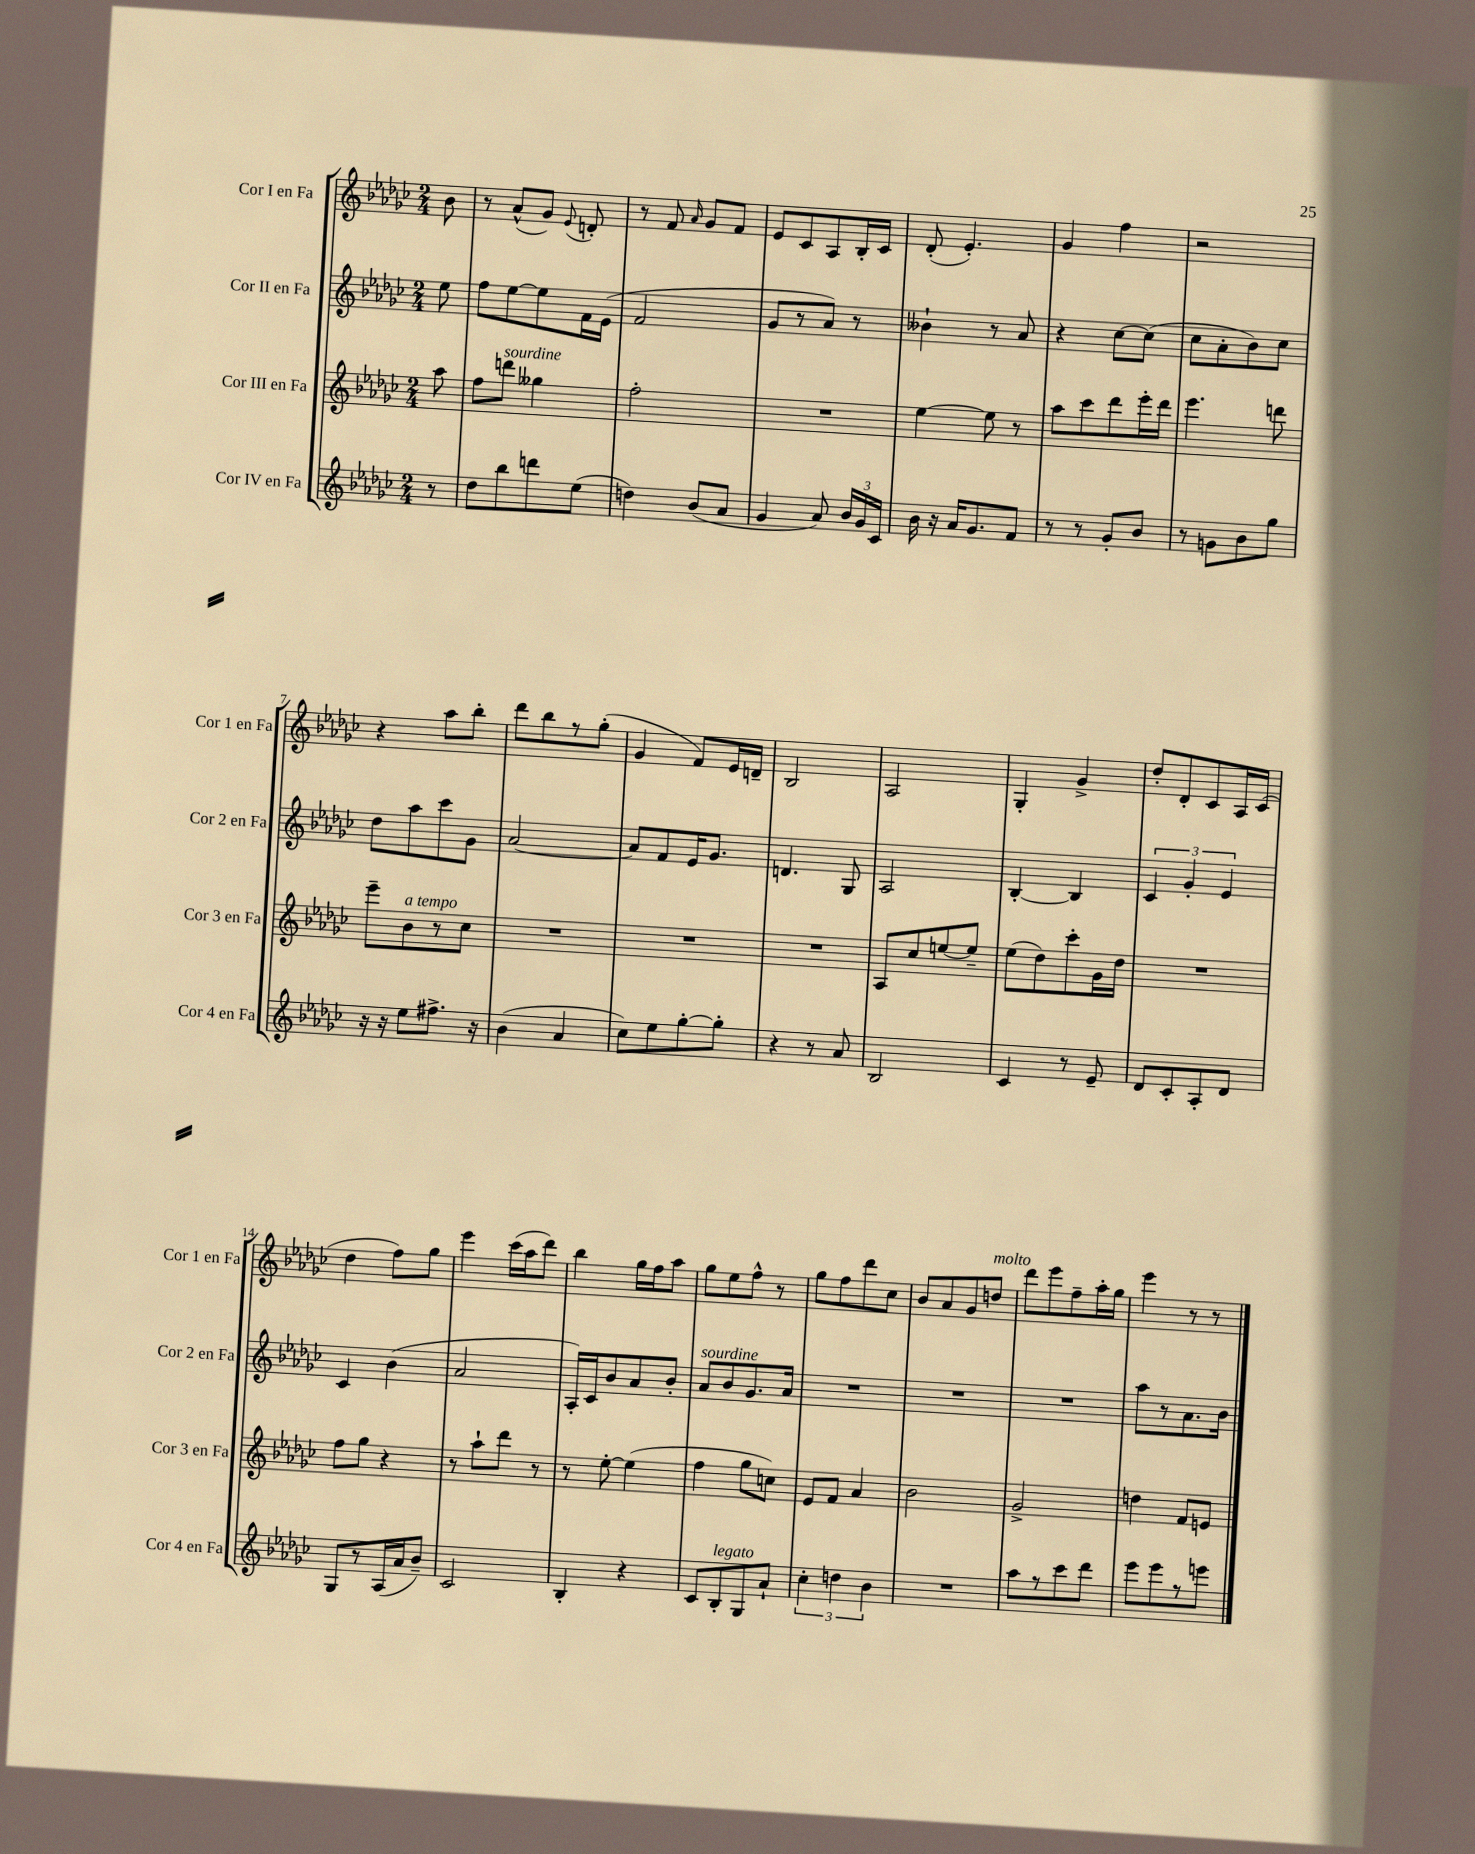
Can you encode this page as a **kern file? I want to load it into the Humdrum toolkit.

**kern	**kern	**kern	**kern
*part4	*part3	*part2	*part1
*staff4	*staff3	*staff2	*staff1
*I"Cor IV en Fa	*I"Cor III en Fa	*I"Cor II en Fa	*I"Cor I en Fa
*I'Cor 4 en Fa	*I'Cor 3 en Fa	*I'Cor 2 en Fa	*I'Cor 1 en Fa
*clefG2	*clefG2	*clefG2	*clefG2
*k[b-e-a-d-g-c-]	*k[b-e-a-d-g-c-]	*k[b-e-a-d-g-c-]	*k[b-e-a-d-g-c-]
*M2/4	*M2/4	*M2/4	*M2/4
=	=	=	=
8r	8aa-\	8ee-\	8b-\
=1	=1	=1	=1
8dd-\L	8ff\L	8ff\L	8r
!	!LO:TX:a:i:t=sourdine	!	!
8bb-\	8dddn\J	[8ee-\	(8a-^^/L
8dddn\	4gg--X\	8ee-\]	8g-/J)
.	.	.	8qqe-/
(8ee-\J	.	16f\L	8dn'/
.	.	(16e-\JJ	.
=2	=2	=2	=2
4ddn\)	2ff'\	2f/	8r
.	.	.	8f/
.	.	.	16qqa-/
(8b-/L	.	.	8g-/L
8a-/J	.	.	8f/J
=3	=3	=3	=3
4g-/	2r	8g-/L	8e-/L
.	.	8r	8c-/
8a-/)	.	8a-/J)	8A-/
24b-/LL	.	8r	16B-'/L
24g-/	.	.	.
.	.	.	16c-/JJ
24c-/JJ	.	.	.
=4	=4	=4	=4
16b-\	[4ee-\	4b--X`\	(8d-'/
16r	.	.	.
16a-/KL	.	.	4.e-'/)
8.g-/	.	.	.
.	8ee-\]	8r	.
8f/J	8r	8a-/	.
=5	=5	=5	=5
8r	8aa-\L	4r	4g-/
8r	8ccc-\	.	.
8g-'/L	8ddd-\	[8cc-\L	4ff\
8b-/J	16eee-'\L	(8cc-\J]	.
.	16ddd-\JJ	.	.
=6	=6	=6	=6
8r	4.eee-\	8cc-\L	2r
8gn\L	.	8a-'\	.
8b-\	.	8b-\)	.
8gg-\J	8dddn\	8cc-\J	.
!!LO:LB:g=z
=7	=7	=7	=7
16r	8eee-~\L	8dd-\L	4r
16r	.	.	.
!	!LO:TX:a:i:t=a tempo	!	!
8ee-\L	8b-\	8aa-\	.
8.ff#X^\J	8r	8ccc-\	8aa-\L
.	8cc-\J	8g-\J	8bb-'\J
16r	.	.	.
=8	=8	=8	=8
(4b-\	2r	[2a-/	8ddd-\L
.	.	.	8bb-\
4a-/	.	.	8r
.	.	.	(8gg-'\J
=9	=9	=9	=9
8cc-\L)	2r	8a-/L]	4g-/
8ee-\	.	8f/	.
[8gg-'\	.	16e-/K	8f/L)
.	.	8.g-/J	.
8gg-'\J]	.	.	16e-/L
.	.	.	16dn~/JJ
=10	=10	=10	=10
4r	2r	4.dn/	2B-/
8r	.	.	.
8a-/	.	8G-/	.
=11	=11	=11	=11
2B-/	8A-/L	2A-/	2A-/
.	8cc-/	.	.
.	[8een/	.	.
.	8ee~/J]	.	.
=12	=12	=12	=12
4c-/	(8ee-\L	[4B-'/	4G-'/
.	8dd-\)	.	.
8r	8ccc-'\	4B-/]	4g-^/
8e-~/	16g-\L	.	.
.	16dd-\JJ	.	.
=13	=13	=13	=13
8d-/L	2r	6c-/	8dd-'/L
8c-'/	.	.	8d-'/
.	.	6g-'/	.
8A-'/	.	.	8c-/
.	.	6e-/	.
8d-/J	.	.	16A-/L
.	.	.	(16c-/JJ
!!LO:LB:g=z
=14	=14	=14	=14
8G-/L	8ff\L	4c-/	4dd-\
8r	8gg-\J	.	.
(16A-/L	4r	(4b-\	8ff\L)
16a-/J	.	.	.
8b-~/J)	.	.	8gg-\J
=15	=15	=15	=15
2c-/	8r	2a-/	4eee-\
.	8aa-`\L	.	.
.	8ddd-\J	.	(16ccc-\LL
.	.	.	16aa-\J
.	8r	.	8ddd-\J)
=16	=16	=16	=16
4B-'/	8r	16A-'/LL)	4bb-\
.	.	16c-/J	.
.	[8ee-'\	8b-/	.
4r	(4ee-\]	8a-/	16gg-\LL
.	.	.	16ff\J
.	.	8b-'/J	8aa-\J
=17	=17	=17	=17
!	!	!LO:TX:a:i:t=sourdine	!
8c-/L	4ff\	8a-/L	8gg-\L
!LO:TX:a:i:t=legato	!	!	!
8B-'/	.	8b-/	8ee-\
8G-/	8gg-\L	8.g-/	8ff^^\J
8a-`/J	8ccn\J)	.	8r
.	.	16a-/Jk	.
=18	=18	=18	=18
6cc-'\	8e-/L	2r	8gg-\L
.	8f/J	.	8ff\
6ddn\	.	.	.
.	4a-/	.	8ddd-\
6b-\	.	.	.
.	.	.	8cc-\J
=19	=19	=19	=19
2r	2b-\	2r	8b-/L
.	.	.	8a-/
.	.	.	8g-/
!	!	!	!LO:TX:a:i:t=molto
.	.	.	8ddn/J
=20	=20	=20	=20
8aa-\L	2g-^/	2r	8ddd-\L
8r	.	.	8eee-\
8ccc-\	.	.	8ff~\
8ddd-\J	.	.	16aa-'\L
.	.	.	16gg-\JJ
=21	=21	=21	=21
8eee-\L	4ddn\	8aa-\L	4eee-\
8eee-\	.	8r	.
8r	8f/L	8.a-\	8r
8eeen\J	8en/J	.	8r
.	.	16b-\Jk	.
==	==	==	==
*-	*-	*-	*-
